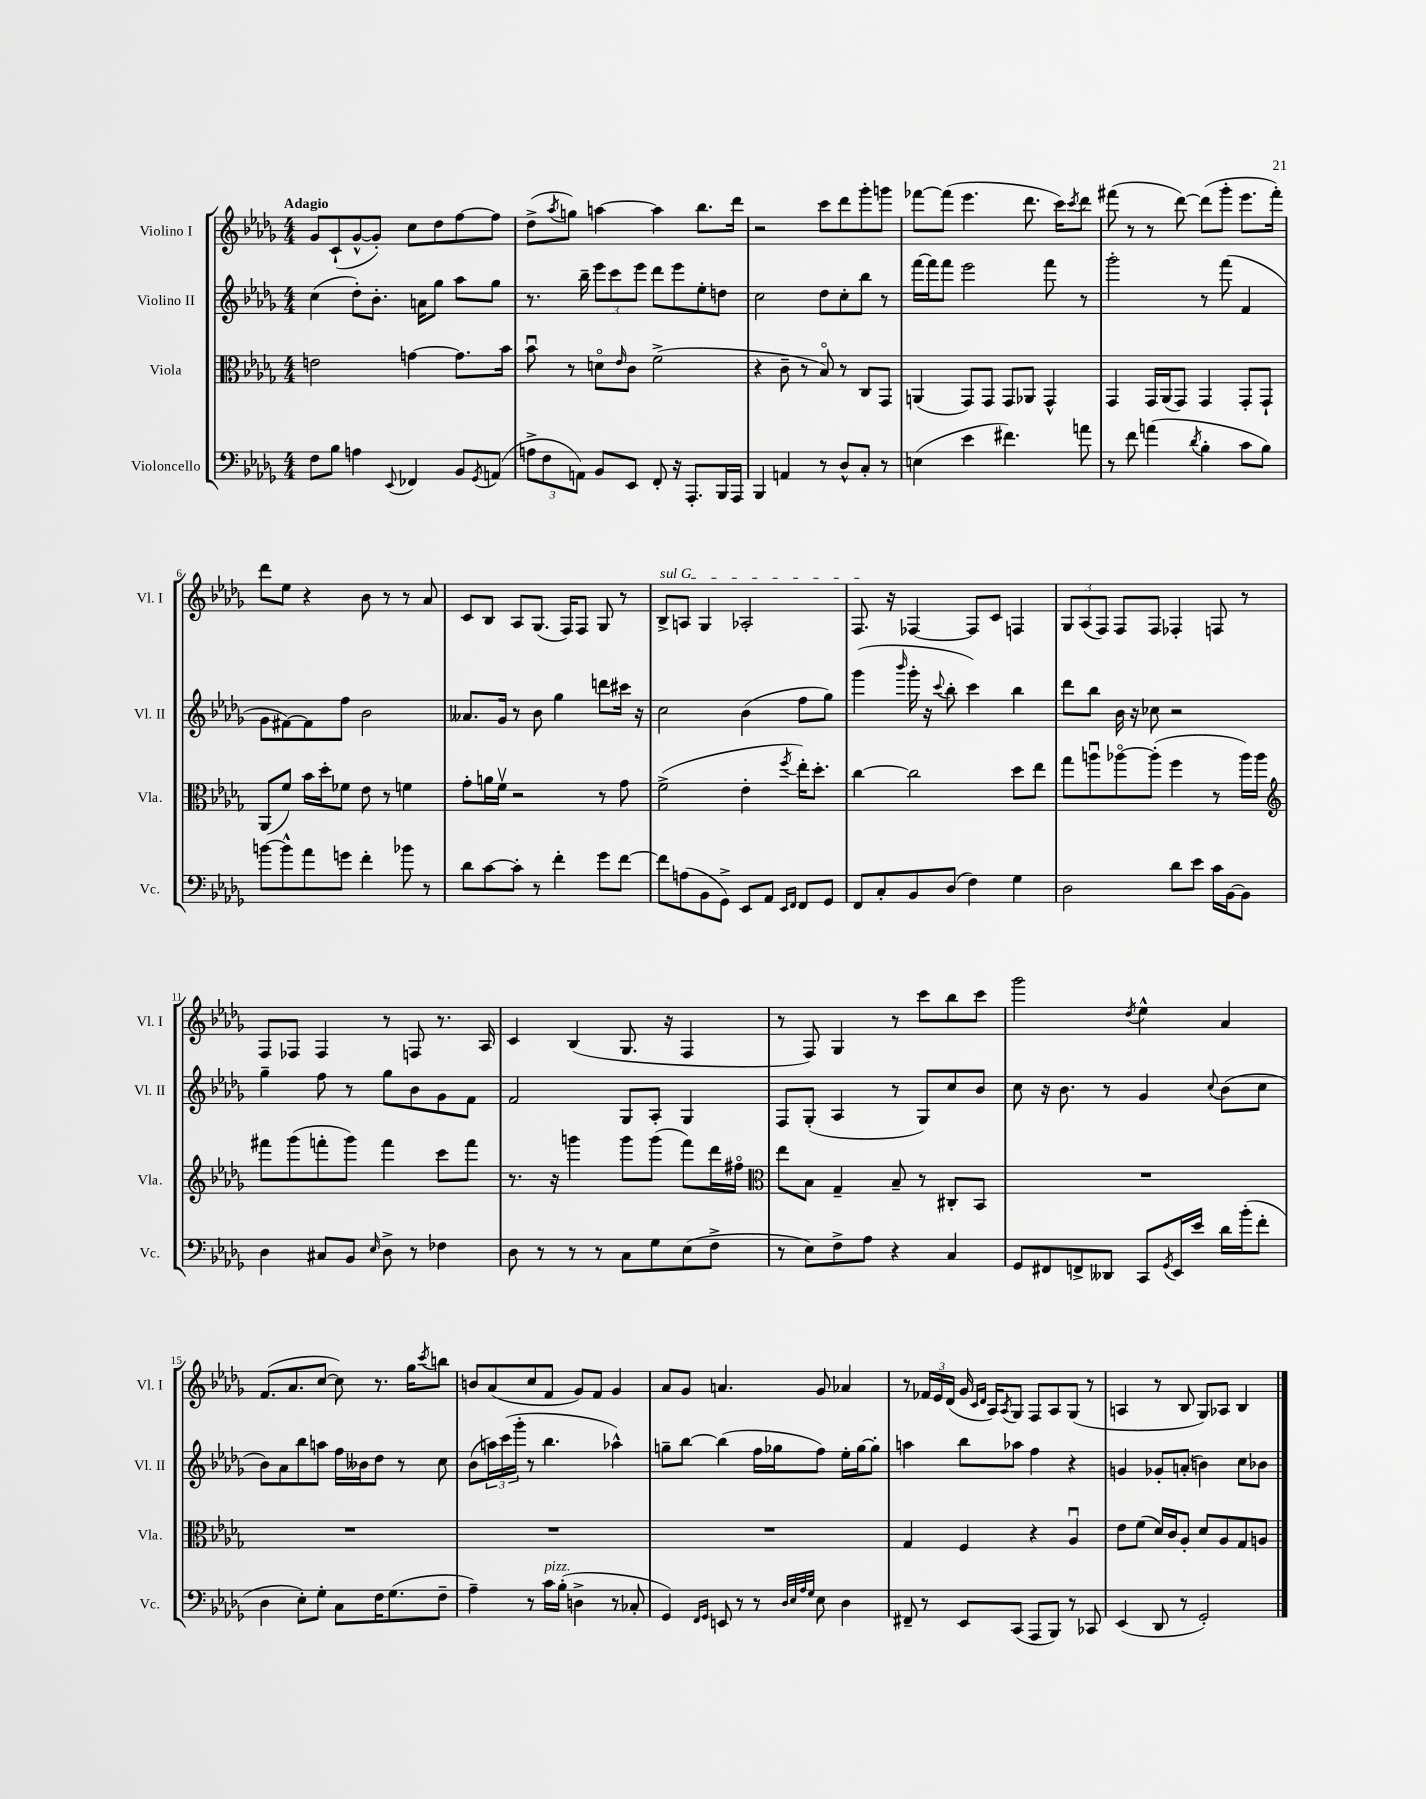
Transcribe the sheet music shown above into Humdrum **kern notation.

**kern	**kern	**kern	**kern
*part4	*part3	*part2	*part1
*staff4	*staff3	*staff2	*staff1
*I"Violoncello	*I"Viola	*I"Violino II	*I"Violino I
*I'Vc.	*I'Vla.	*I'Vl. II	*I'Vl. I
*clefF4	*clefC3	*clefG2	*clefG2
*k[b-e-a-d-g-]	*k[b-e-a-d-g-]	*k[b-e-a-d-g-]	*k[b-e-a-d-g-]
*M4/4	*M4/4	*M4/4	*M4/4
=1	=1	=1	=1
!	!	!	!LO:TX:a:B:t=Adagio
8F\L	2en\	(4cc\	8g-/L
8B-\J	.	.	(8c`/
4An\	.	8dd-'\L)	[8g-^^/
.	.	8.b-'\J	8g-'/J])
8qqEE-/	.	.	.
4FF-X/	[4gn\	.	8cc\L
.	.	16an\KL	.
.	.	8gg-\J	8dd-\
8BB-/L	8.g\L]	8aa-\L	[8ff\
8qGG-/	.	.	.
(8AAn/J	.	8gg-\J	8ff\J]
.	16b-\Jk	.	.
=2	=2	=2	=2
12An^\L	8b-u\	8.r	(8dd-^\L
12F\	.	.	.
.	.	.	8qaa-/
.	8r	.	8ggn\J)
12AAn\J)	.	.	.
.	.	16bb-~\	.
8BB-/L	8dn\L	12eee-\L	[4aan\
.	.	12ccc\	.
.	16qqe-/	.	.
8EE-/J	8c\J	.	.
.	.	12eee-\J	.
8FF'/	(2f^\	8ddd-\L	4aa\]
16r	.	8eee-\	.
8.AAA-'/L	.	.	.
.	.	8ee-'\	8.bb-\L
16BBB-/L	.	8ddn\J	.
16AAA-/JJ	.	.	16ddd-\Jk
=3	=3	=3	=3
4BBB-/	4r	2cc\	2r
4AAn/	8c~\	.	.
.	8r	.	.
8r	8B-/)	8dd-\L	8ccc\L
8D-^^/L	8r	8cc'\	8ddd-\
8C'/J	8C/L	8bb-\J	8ggg-'\
8r	8GG-/J	8r	8gggn\J
=4	=4	=4	=4
(4En\	(4AAn/	[16fff\LL	[8fff-X\L
.	.	16fff\J]	.
.	.	8fff\J	(8fff-\J]
4e-\	8GG-/L)	2eee-\	4.eee-\
.	8GG-/J	.	.
4.f#X\)	8GG-/L	.	.
.	8AA-X/J	.	8.ddd-\
.	4GG-^^/	8fff\	.
.	.	.	16ccc\KL)
.	.	.	8qccc/
8an\	.	8r	8ddd-\J
=5	=5	=5	=5
8r	4GG-/	2ggg-'\	(8fff#X\
8f\	.	.	8r
(4an\	16GG-/LL	.	8r
.	(16AA-/J	.	.
.	8GG-/J)	.	[8ddd-\)
8qd-/	.	.	.
4B-'\	4GG-/	8r	(8ddd-\L]
.	.	(8fff\	8ggg-'\J
8c\L	8GG-'/L	4f/	8.eee-\L
8B-\J)	8GG-`/J	.	.
.	.	.	16fff#'\Jk)
!!LO:LB:g=z
=6	=6	=6	=6
[8bn\L	(8AA-/L	8g-\L	8ddd-\L
8b^^\]	8f/J)	[8f#X\)	8ee-\J
8a-\	16b-\LL	8f#\]	4r
.	16dd-'\J	.	.
8gn\J	8f-X\J	8ff\J	.
4f'\	8e-\	2b-\	8b-\
.	8r	.	8r
8b-X\	4fn\	.	8r
8r	.	.	8a-/
=7	=7	=7	=7
8d-\L	8g-'\L	8.a--X/L	8c/L
[8c\	16an\L	.	8B-/J
.	16fv\JJ	16g-/Jk	.
8c'\J]	2r	8r	8A-/L
8r	.	8b-\	(8.G-/J
4f'\	.	4gg-\	.
.	.	.	16F/KL)
.	.	.	8F/J
8g-\L	8r	8dddn\L	8G-/
[8f\J	8g-\	16ccc#X\Jk	8r
.	.	16r	.
=8	=8	=8	=8
!	!	!	!LO:TX:a:i:t=sul G
8f\L]	(2f^\	2cc\	8B-^/L
(8An\	.	.	8An/J
8BB-\	.	.	4G-/
8GG-^\J)	.	.	.
8EE-/L	4e-'\	(4b-\	2A-X'/
8AA-/J	.	.	.
16qqEE-/LL	.	.	.
16qqFF/JJ	8qff/	.	.
8FF/L	16ee-'\KL)	8ff\L	.
.	8.dd-'\J	.	.
8GG-/J	.	8gg-\J)	.
=9	=9	=9	=9
8FF/L	[4cc\	(4ggg-\	8.F/
8C'/	.	.	.
.	.	.	16r
.	.	16qqbbb-/	.
8BB-/	2cc\]	16ggg-'\	[4F-X/
.	.	16r	.
.	.	8qqccc/	.
(8D-/J	.	8bb-'\	.
4F\)	.	4ccc\)	8F-/L]
.	.	.	8c/J
4G-\	8dd-\L	4bb-\	4Fn/
.	8ee-\J	.	.
=10	=10	=10	=10
2D-\	8gg-\L	8ddd-\L	12G-/L
.	.	.	(12A-/
.	8aanu\	8bb-\J	.
.	.	.	12F/J)
.	[8aa-X\	16b-\	8F/L
.	.	16r	.
.	(8aa-'\J]	8cc-X\	8F/J
8d-\L	4ff\	2r	4F-X'/
8e-\J	.	.	.
16c\LL	8r	.	8Fn/
[16BB-\J	.	.	.
8BB-\J]	16aa-\LL)	.	8r
.	16aa-\JJ	.	.
!!LO:LB:g=z
=11	=11	=11	=11
*	*clefG2	*	*
4D-\	8fff#X\L	4gg-~\	8F/L
.	(8ggg-\	.	8F-X/J
8C#X/L	8fffn'\	8ff\	4F-/
8BB-/J	8ggg-\J)	8r	.
16qqE-/	.	.	.
8D-^\	4fff\	8gg-\L	8r
8r	.	8b-\	8Fn/
4F-X\	8ccc\L	8g-\	8.r
.	8fff\J	8f\J	.
.	.	.	16A-/
=12	=12	=12	=12
8D-\	8.r	2f/	4c/
8r	.	.	.
.	16r	.	.
8r	4gggn\	.	(4B-/
8r	.	.	.
8C\L	8ggg\L	8G-/L	8.G-/
8G-\	(8ggg\J	8A-'/J	.
.	.	.	16r
(8E-\	8fff\L)	4G-/	4F/
8F^\J	16ddd-\L	.	.
.	16ff#X\JJ	.	.
=13	=13	=13	=13
*	*clefC3	*	*
8r	8ee-\L	8F/L	8r
8E-\L)	8B-\J	(8G-'/J	8F/)
8F^\	4G-~/	4A-/	4G-/
8A-\J	.	.	.
4r	8B-~/	8r	8r
.	8r	8G-/L)	8ccc\L
4C/	8C#X'/L	8cc/	8bb-\
.	8BB-/J	8b-/J	8ccc\J
=14	=14	=14	=14
8GG-/L	1r	8cc\	2ggg-\
8FF#X/	.	16r	.
.	.	8.b-\	.
8FFn^/	.	.	.
8DD--X/J	.	8r	.
.	.	.	8qdd-/
8CC/L	.	4g-/	4ee-^^\
8qGG-/	.	.	.
16EE-/L	.	.	.
16e-/JJ	.	.	.
.	.	8qqcc/	.
16d-\LL	.	(8b-\L	4a-/
(16b-'\J	.	.	.
8f'\J	.	8cc\J	.
!!LO:LB:g=z
=15	=15	=15	=15
4D-\	1r	8b-\L)	(8.f/L
.	.	8a-\	.
.	.	.	8.a-/
8E-'\L)	.	8bb-\	.
8G-'\J	.	8aan\J	[8cc/J
8C\L	.	16ff\LL	8cc\])
.	.	16b--X\J	.
16F\K	.	8dd-\J	8.r
(8.G-\	.	.	.
.	.	8r	.
.	.	.	16gg-\KL
.	.	.	8qccc/
8F~\J	.	8cc\	8bbn\J
=16	=16	=16	=16
4A-~\)	1r	(8b-\L	8bn/L
.	.	24aan\L)	(8a-/
.	.	(24ccc\	.
.	.	24ggg-'\JJ	.
8r	.	8r	8cc/
!LO:TX:a:i:t=pizz.	!	!	!
16c\LL	.	4.bb-\	8f/J
(16B-'\JJ	.	.	.
4Dn^\	.	.	8g-/L)
.	.	.	8f/J
8r	.	4aa-X^^\)	4g-/
8C-X'/	.	.	.
=17	=17	=17	=17
4GG-/)	1r	8ggn~\L	8a-/L
.	.	[8bb-\J	8g-/J
16qqFF/LL	.	.	.
16qqGG-/JJ	.	.	.
8EEn/	.	(4bb-\]	4.an/
8r	.	.	.
8r	.	16ff\LL	.
.	.	16gg-X\J	.
32qqD-/LLL	.	.	.
32qqE-/	.	.	.
32qqA-/	.	.	.
32qqG-/JJJ	.	.	.
8E-\	.	8ff\J)	8g-/
4D-\	.	16ee-'\LL	4a-X/
.	.	[16gg-\J	.
.	.	8gg-'\J]	.
=18	=18	=18	=18
8FF#X~/	4G-/	4aan\	8r
8r	.	.	24f-X/LL
.	.	.	24e-/
.	.	.	(24d-/JJ
8EE-/L	4F/	8bb-\L	16g-/
.	.	.	16qqc/LL
.	.	.	16qqd-/JJ
.	.	.	16A-/KL)
.	.	.	8qA-/
(8CC/J	.	8aa-X\J	8G-/J
8AAA-/L	4r	4ff\	8F/L
8BBB-/J)	.	.	8A-/
8r	4A-u/	4r	(8G-/J
8CC-X/	.	.	8r
=19	=19	=19	=19
(4EE-/	8e-\L	4gn/	4An/
.	(8f\J	.	.
8DD-/	16d-/LL)	8g-X'/L	8r
.	16c/J	.	.
8r	8A-'/J	(8an'/J	8B-/
2GG-'/)	8d-/L	4bn\)	8G-/L)
.	8A-/	.	8A-X/J
.	8G-/	8cc\L	4B-/
.	8An/J	8b-X\J	.
==	==	==	==
*-	*-	*-	*-
